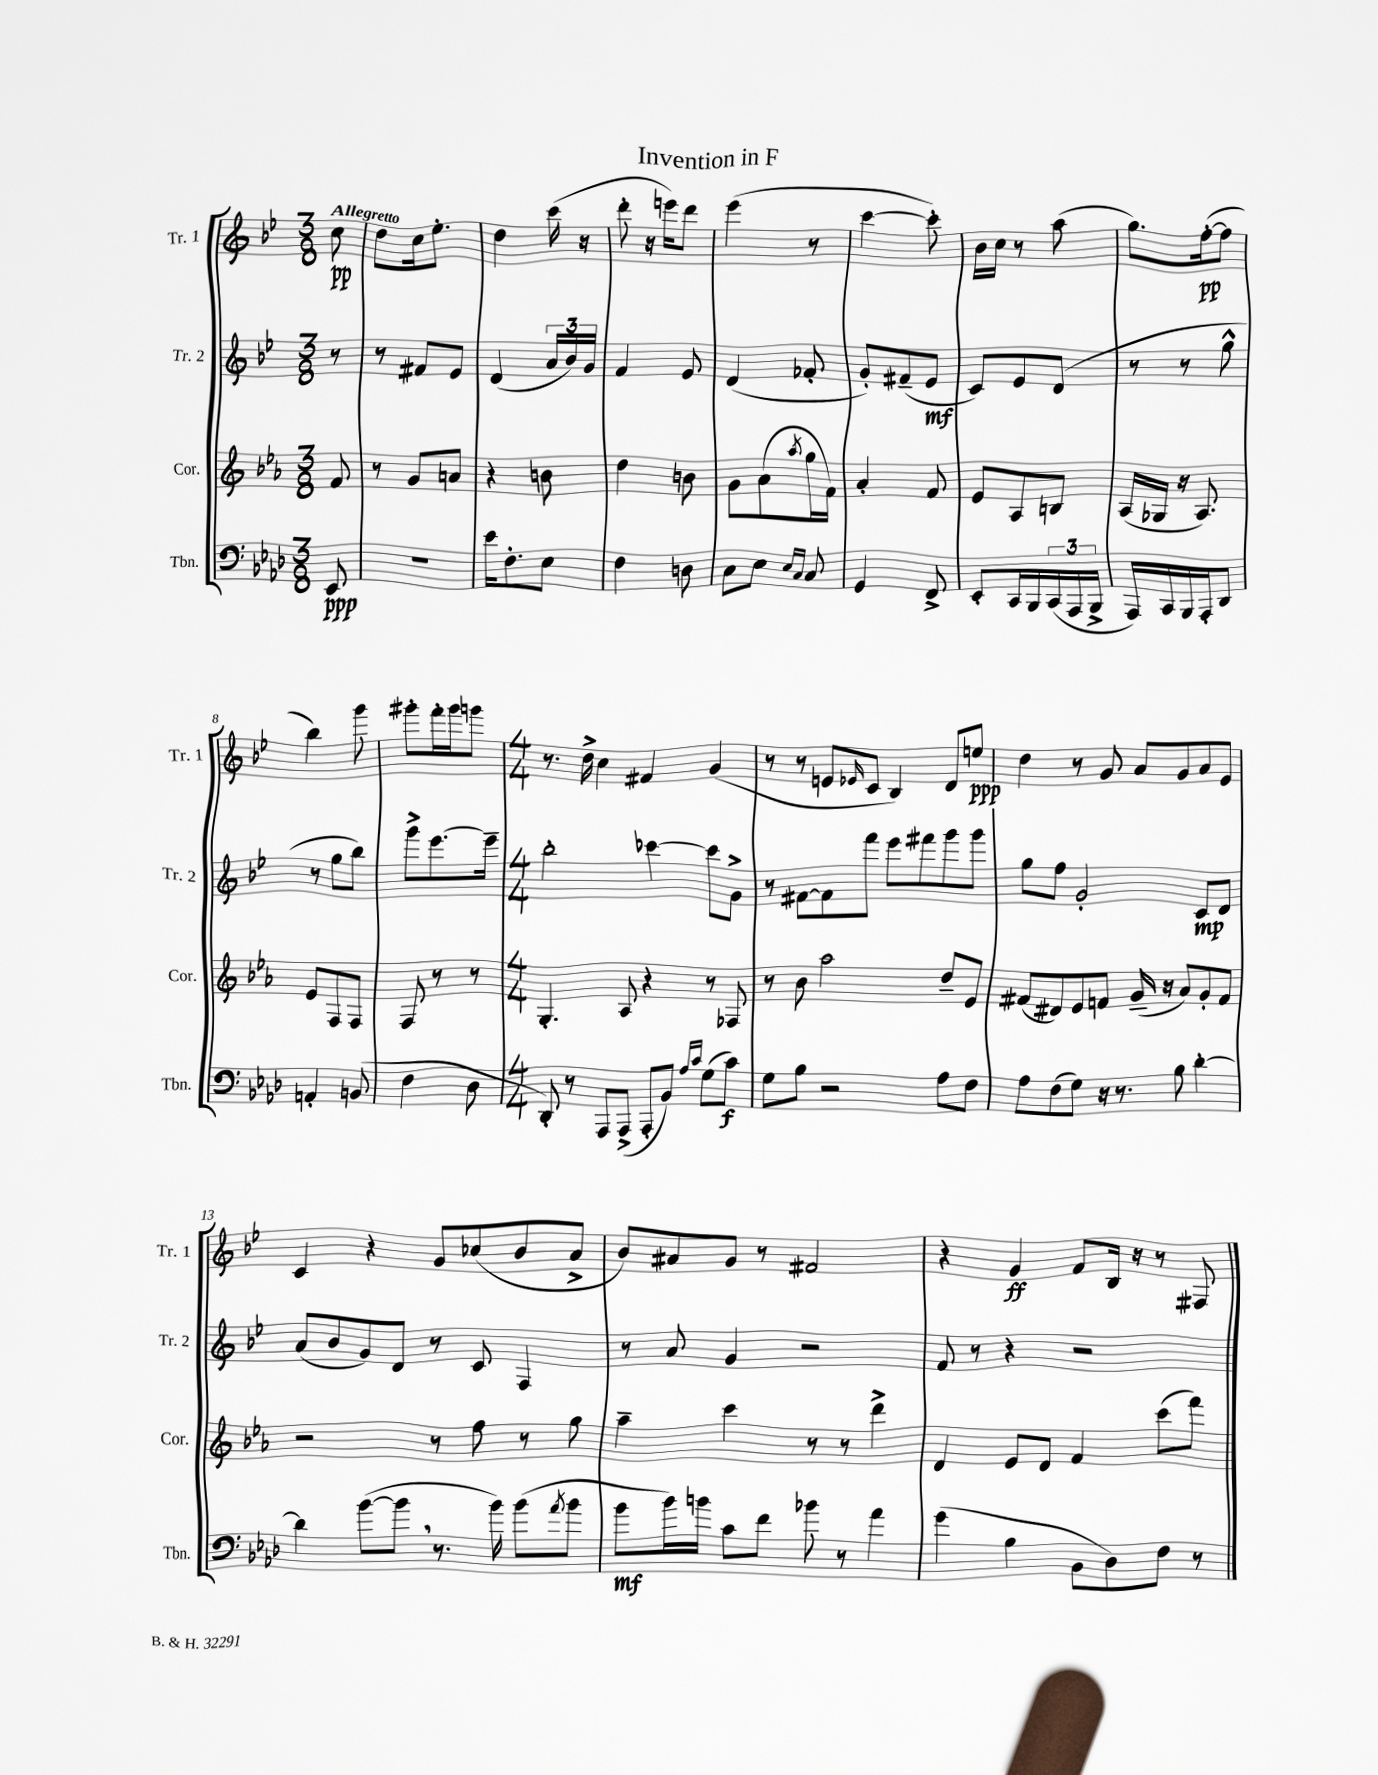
\header { title = "Invention in F" }
<<
\new StaffGroup <<
\new Staff = "s0" \with { instrumentName = "Tr. 1" shortInstrumentName = "Tr. 1" } {
    \clef treble \key bes \major \numericTimeSignature \time 3/8 \partial 8 \tempo "Allegretto"
    c''8\pp |
    d''8 c''16 ees''8.-. |
    d''4 c'''16( r16 |
    d'''8-. r16 e'''16) d'''8 |
    ees'''4( r8 |
    c'''4~ c'''8-.) |
    bes'16 c''16 r8 a''8( |
    g''8.) f''16~-.\pp( f''8 |
    bes''4) g'''8 |
    gis'''8-. f'''16-. gis'''16 g'''8 |
    \numericTimeSignature \time 4/4 r8. d''16-> c''4 fis'4 g'4( |
    r8 r8 e'8 \grace { ees'16 } c'8 bes4) d'8 e''8\ppp |
    d''4 r8 g'8 a'8 g'8 a'8 ees'8 |
    c'4 r4 g'8 ces''8( bes'8 a'8-> |
    bes'8) ais'8 g'8 r8 fis'2 |
    r4 g'4\ff f'8 bes16 r16 r8 fis8 \bar "|." |
}
\new Staff = "s1" \with { instrumentName = "Tr. 2" shortInstrumentName = "Tr. 2" } {
    \clef treble \key bes \major \numericTimeSignature \time 3/8 \partial 8
    r8 |
    r8 fis'8 ees'8 |
    d'4( \tuplet 3/2 { a'16 bes'16) g'16 } |
    f'4 ees'8 |
    d'4( fes'8-. |
    g'8-.) fis'8--( ees'8\mf |
    c'8) ees'8 d'8( |
    r8 r8 g''8-^ |
    r8 g''8 bes''8) |
    g'''8-> ees'''8.~ ees'''16-- |
    \numericTimeSignature \time 4/4 bes''2-. ces'''4~ ces'''8 g'8-> |
    r8 fis'8~ fis'8 f'''8 ees'''8 fis'''8 g'''8 g'''8 |
    g''8 f''8 g'2-. c'8\mp d'8 |
    a'8( bes'8 g'8) d'8 r8 c'8 f4 |
    r8 a'8 g'4 r2 |
    f'8 r8 r4 r2 \bar "|." |
}
\new Staff = "s2" \with { instrumentName = "Cor." shortInstrumentName = "Cor." } {
    \clef treble \key ees \major \numericTimeSignature \time 3/8 \partial 8
    f'8 |
    r8 g'8 a'8 |
    r4 b'8 |
    d''4 b'8 |
    g'8 aes'8( \acciaccatura { aes''8 } g''16 f'16) |
    aes'4-. f'8 |
    ees'8 aes8 b8 |
    aes16( ges16 r16 aes8.) |
    ees'8 f8 f8 |
    f8 r8 r8 |
    \numericTimeSignature \time 4/4 g4.-. aes8 r4 r8 fes8 |
    r8 bes'8 aes''2 d''8-- ees'8 |
    fis'8( dis'8) ees'8 f'8 g'16--( r16 aes'8) g'8-. f'8 |
    r2 r8 f''8 r8 g''8 |
    aes''4-- c'''4 r8 r8 d'''4-> |
    d'4 ees'8 d'8 f'4 c'''8( f'''8) \bar "|." |
}
\new Staff = "s3" \with { instrumentName = "Tbn." shortInstrumentName = "Tbn." } {
    \clef bass \key aes \major \numericTimeSignature \time 3/8 \partial 8
    ees,8\ppp |
    R4. |
    ees'16 f8.-. ees8 |
    f4 d8 |
    c8 ees8 \grace { ees16 c16 } c8 |
    g,4 f,8-> |
    ees,8-. c,16 bes,,16 \tuplet 3/2 { c,16( aes,,16 bes,,16-> } |
    aes,,16) c,16 bes,,16 aes,,16-. des,8 |
    a,4-. b,8( |
    f4 des8 |
    \numericTimeSignature \time 4/4 des,8-.) r8 aes,,8 aes,,8->( aes,,8-. bes,8) \grace { aes16 c'16 } g8( c'8\f) |
    g8 bes8 r2 aes8 f8 |
    aes8 f8( g8) r16 r8. bes8 des'4~-. |
    des'4 bes'8~( bes'8 \breathe r8. bes'16) bes'8( \acciaccatura { aes'8 } bes'8 |
    bes'8\mf bes'16) b'16 c'8 f'8 bes'8 r8 aes'4 |
    g'4( bes4 bes,8 des8) f8 r8 \bar "|." |
}
>>
>>
